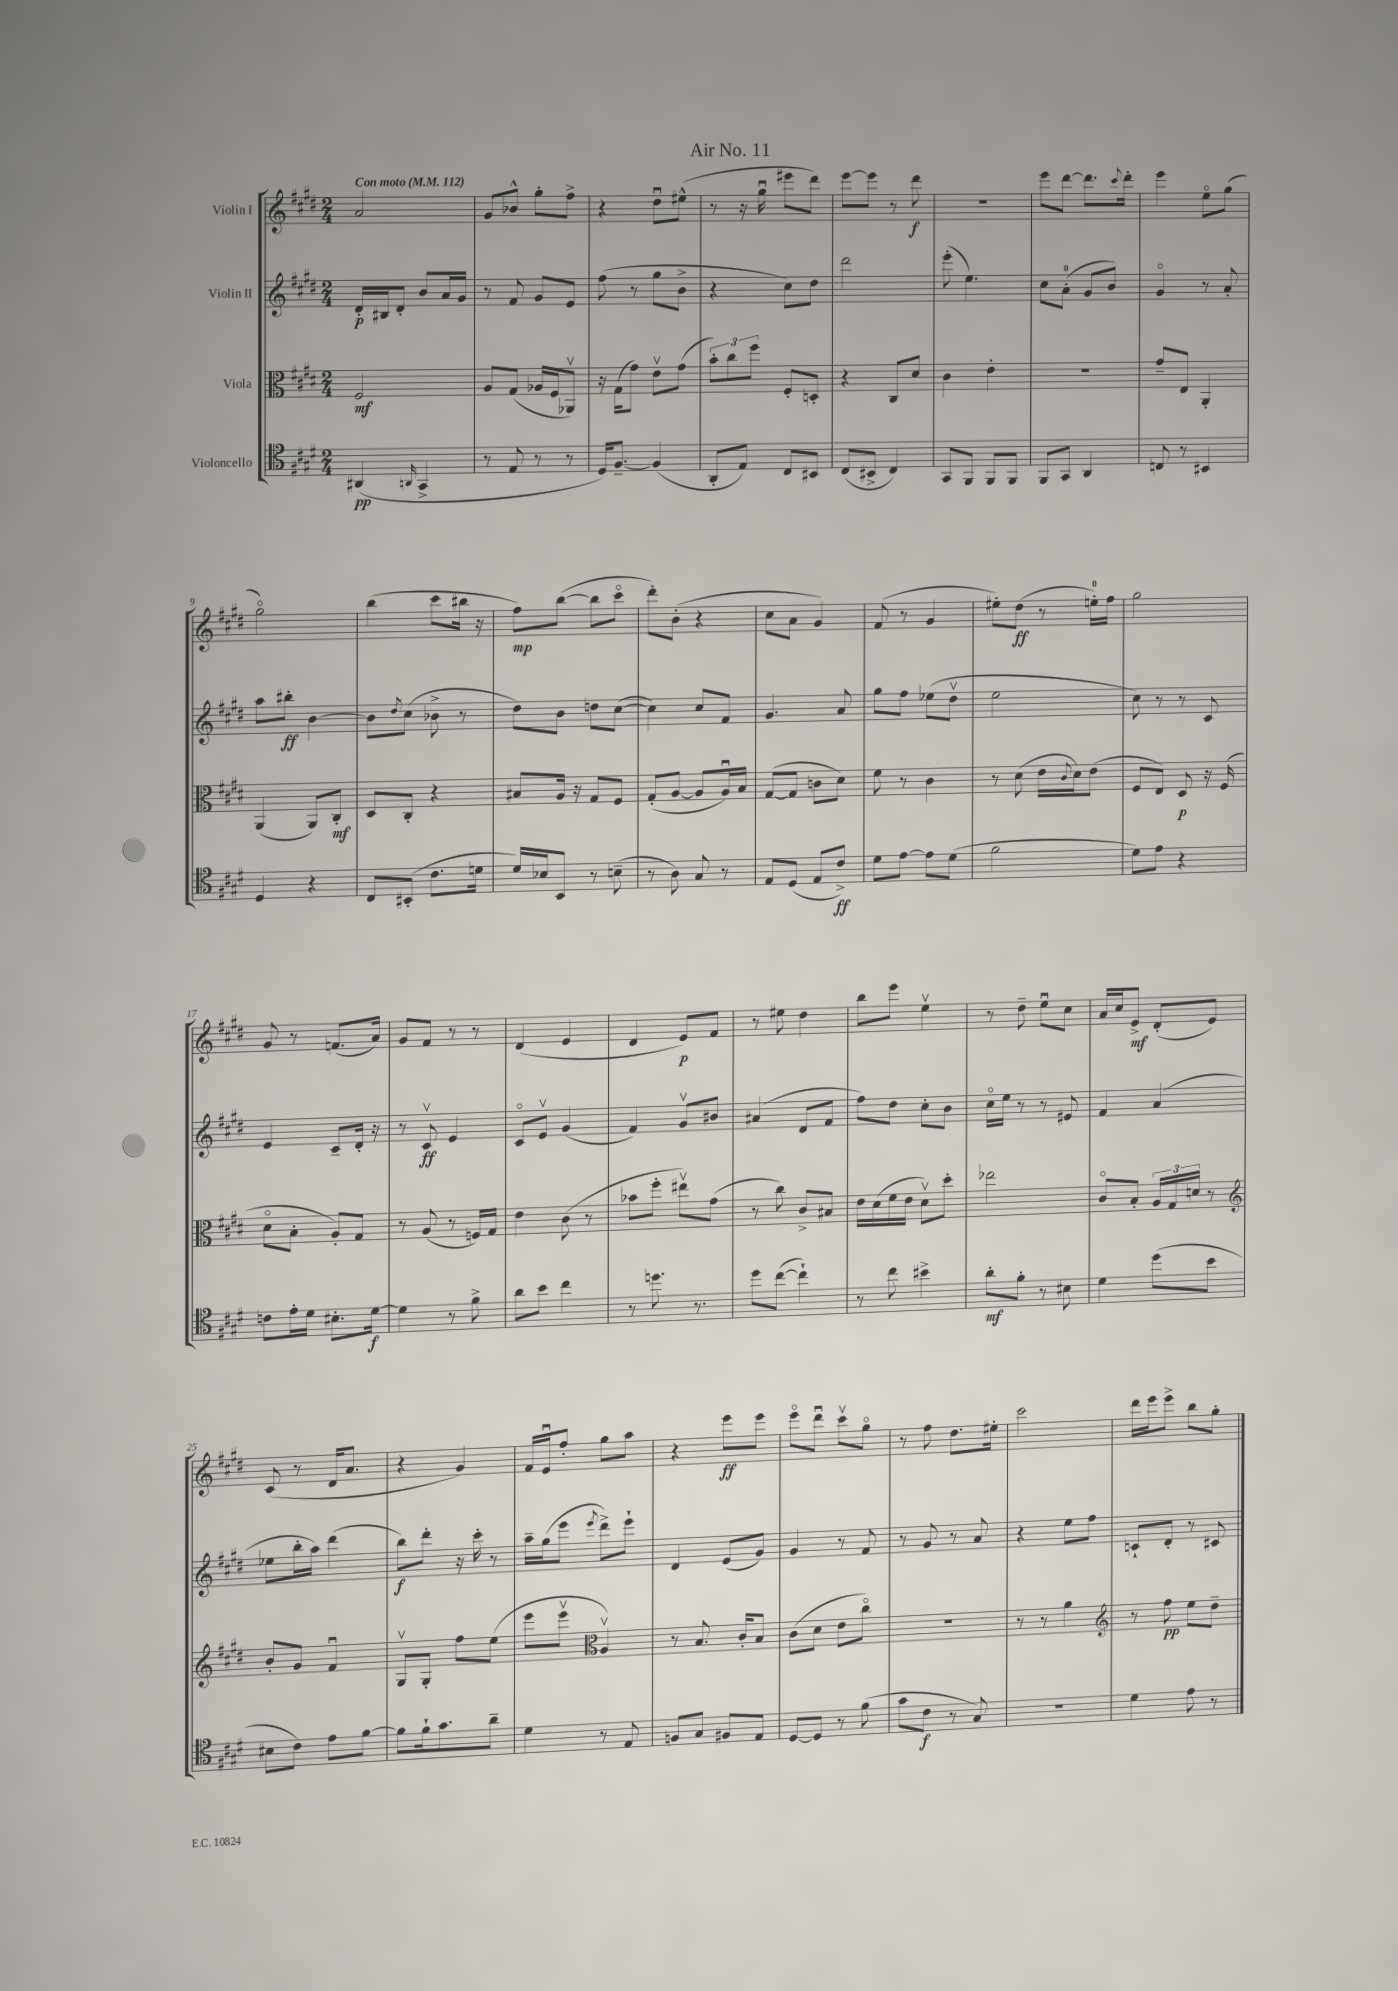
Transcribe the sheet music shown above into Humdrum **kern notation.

**kern	**kern	**kern	**kern
*staff4	*staff3	*staff2	*staff1
*clefC4	*clefC3	*clefG2	*clefG2
*k[f#c#g#d#]	*k[f#c#g#d#]	*k[f#c#g#d#]	*k[f#c#g#d#]
*M2/4	*M2/4	*M2/4	*M2/4
*MM112	*MM112	*MM112	*MM112
(4AA#	2F#	16d#'	2a
.	.	16B#	.
.	.	8d#'	.
16qqAA	.	.	.
4GG#^	.	8b	.
.	.	16a	.
.	.	16g#	.
=	=	=	=
8r	8A	8r	8g#
8E	(8G#	8f#	8b-^^
8r	16A-	8g#	8gg#'
.	16F#	.	.
8r	8AA-v)	8e	8ff#^
=	=	=	=
16D#)	16r	(8ff#	4r
[8.F#~	(16G#	.	.
.	8g#)	8r	.
(4F#]	8ev	8gg#	8dd#u
.	(8g#	8b^	(8ee#^^
=	=	=	=
8AA'	12b')	4r	8r
.	12cc#	.	.
8E)	.	.	16r
.	12ff#	.	.
.	.	.	16gg#u
8C#	8F#'	8cc#)	8eee#
8BB#	8D'	8dd#	8ddd#)
=	=	=	=
(8C#	4r	2ddd#	[8eee
8BB#^	.	.	8eee]
4C#)	8C#	.	8r
.	8d#	.	8ddd#
=	=	=	=
8GG#	4c#	(8eee'	2r
8FF#	.	4.ee)	.
8FF#	4e'	.	.
8FF#	.	.	.
=	=	=	=
8FF#	2r	8cc#	8eee
8GG#	.	(8a'	[8ddd#
4AA	.	8g#	8.ddd#]
.	.	8b)	.
.	.	.	8qqccc#
.	.	.	16ddd#'
=	=	=	=
8C	8g#~	4g#o	4eee
8r	8E	.	.
4BB#	4AA'	8r	8eeo
.	.	8a'	(8gg#
=	=	=	=
4D#	(4AA	8aa	2gg#o)
.	.	8bb#'	.
4r	8AA)	[4b	.
.	8C#'	.	.
=	=	=	=
8C#	8D#	8b]	(4bb
.	.	8qdd#	.
(8BB#'	8C#'	(8cc#	.
8.c#	4r	8b-^	8ccc#
.	.	8r	16bb#
16d	.	.	16r
=	=	=	=
16d#)	8B#	8dd#)	8ff#)
16B-	.	.	.
8BB	16A	8b	([8bb
.	16r	.	.
8r	8G#	8dd	8bb]
(8B~	8F#	([8cc#	8ccc#o
=	=	=	=
8r	(8G#'	4cc#])	8ddd#')
8A)	[8A	.	(8b'
8G#	8A]	8cc#	4r
8r	16Au)	8f#	.
.	16B	.	.
=	=	=	=
8E	([8G#	4.g#	8cc#
(8D#	8G#]	.	8a
8E	8c	.	4g#)
8c#^)	8d#)	8a	.
=	=	=	=
8d#	8f#	8gg#	(8f#
[8e	8r	8ff#	8r
8e]	4c#	(8ee-	4g#
(8d#	.	8dd#v	.
=	=	=	=
2f#	8r	2ee	8ee#')
.	(8d#	.	(8dd#
.	16e	.	8r
.	8qqc#	.	.
.	16d#)	.	.
.	(8e	.	16ee')
.	.	.	16ff#
=	=	=	=
8d#)	8F#	8cc#)	2gg#
8e	8E)	8r	.
4r	8D#	8r	.
.	16r	8c#	.
.	(16F#	.	.
=	=	=	=
8c	8d#o	4e	8g#
16e'	8B'	.	8r
16d#	.	.	.
8.B#'	8A')	8c#~	(8.f
.	8G#	16d#'	.
[16d#	.	16r	16a)
=	=	=	=
4d#]	8r	8r	8g#
.	(8A	8c#v	8f#
8r	8r	4e	8r
8f#^	16F)	.	8r
.	16G#	.	.
=	=	=	=
8a	4e	8c#o	(4d#
8b	.	8ev	.
4cc#	(8c#	(4g#	4e
.	8r	.	.
=	=	=	=
8r	8b-	4f#)	4d#
8.dd	8ff#'	.	.
.	8ee#v)	8g#v	8e)
8.r	.	.	.
.	(8g#	8b#	8f#
=	=	=	=
8dd#	8r	(4a#	8r
([8cc#	8cc#)	.	8ee#
4cc#`])	8c#^	8d#	4dd#
.	8B#	8f#	.
=	=	=	=
8r	16e	8ff#)	8bb
.	(16d#	.	.
8cc#	16f#	8dd#	8eee
.	16e	.	.
4b#^	8d#v)	8cc#'	4eev
.	8dd#'	8b	.
=	=	=	=
8a'	2ee-	16cc#o	8r
.	.	16ee	.
8f#'	.	8r	8dd#~
8r	.	8r	8eeu
8B#	.	8e#	8cc#
=	=	=	=
4d#	8c#o	4f#	16a
.	.	.	16cc#
.	8B'	.	8e^
(8dd#	24A	(4a	(8d#'
.	24G#	.	.
.	24d	.	.
8b	8r	.	8e)
=	=	=	=
*	*clefG2	*	*
8B#	8b'	8ee-	(8c#
8c#)	8g#	16bb'	8r
.	.	16aa)	.
8e	4f#u	(4ddd#	16d#
.	.	.	8.a
[8f#	.	.	.
=	=	=	=
8f#]	8G#v	8bb)	4r
16f#`	8G#'	8ddd#'	.
8.g#	.	.	.
.	8ff#	16r	4g#)
.	.	16ccc#'	.
8a~	(8ee	8r	.
=	=	=	=
4d#	8eee	16aa~	16f#
.	.	(16gg#	16eu
.	8eeev	8eee	8ff#'
*	*clefC3	*	*
.	.	8qeee	.
8r	4Av)	8ddd#^)	8gg#
8E	.	8eee`	8aa
=	=	=	=
8F	8r	4d#	4r
8G#	8.B	.	.
8F#	.	(8e	8eee
.	16c#'	.	.
8E	8B	8g#)	8eee
=	=	=	=
[8D#	(8c#	4g#	8eeeo
8D#]	8d#	.	8ddd#u
8r	8e	8r	8ccc#v
(8f#	8cc#o)	8f#	8gg#o
=	=	=	=
8g#	2r	8r	8r
8c#	.	8g#	8ff#
8r	.	8r	8.dd#
8G#)	.	8a	.
.	.	.	16ee#'
=	=	=	=
2r	8r	4r	2ccc#
.	8r	.	.
.	4a	8ee	.
.	.	8ff#	.
=	=	=	=
*	*clefG2	*	*
4d#	8r	8c`	16ddd#
.	.	.	16eee
.	8ff#	8d#'	8eee^
8e	8ee	8r	8bb
8r	8dd#~	8c#	8gg#'
==	==	==	==
*-	*-	*-	*-
